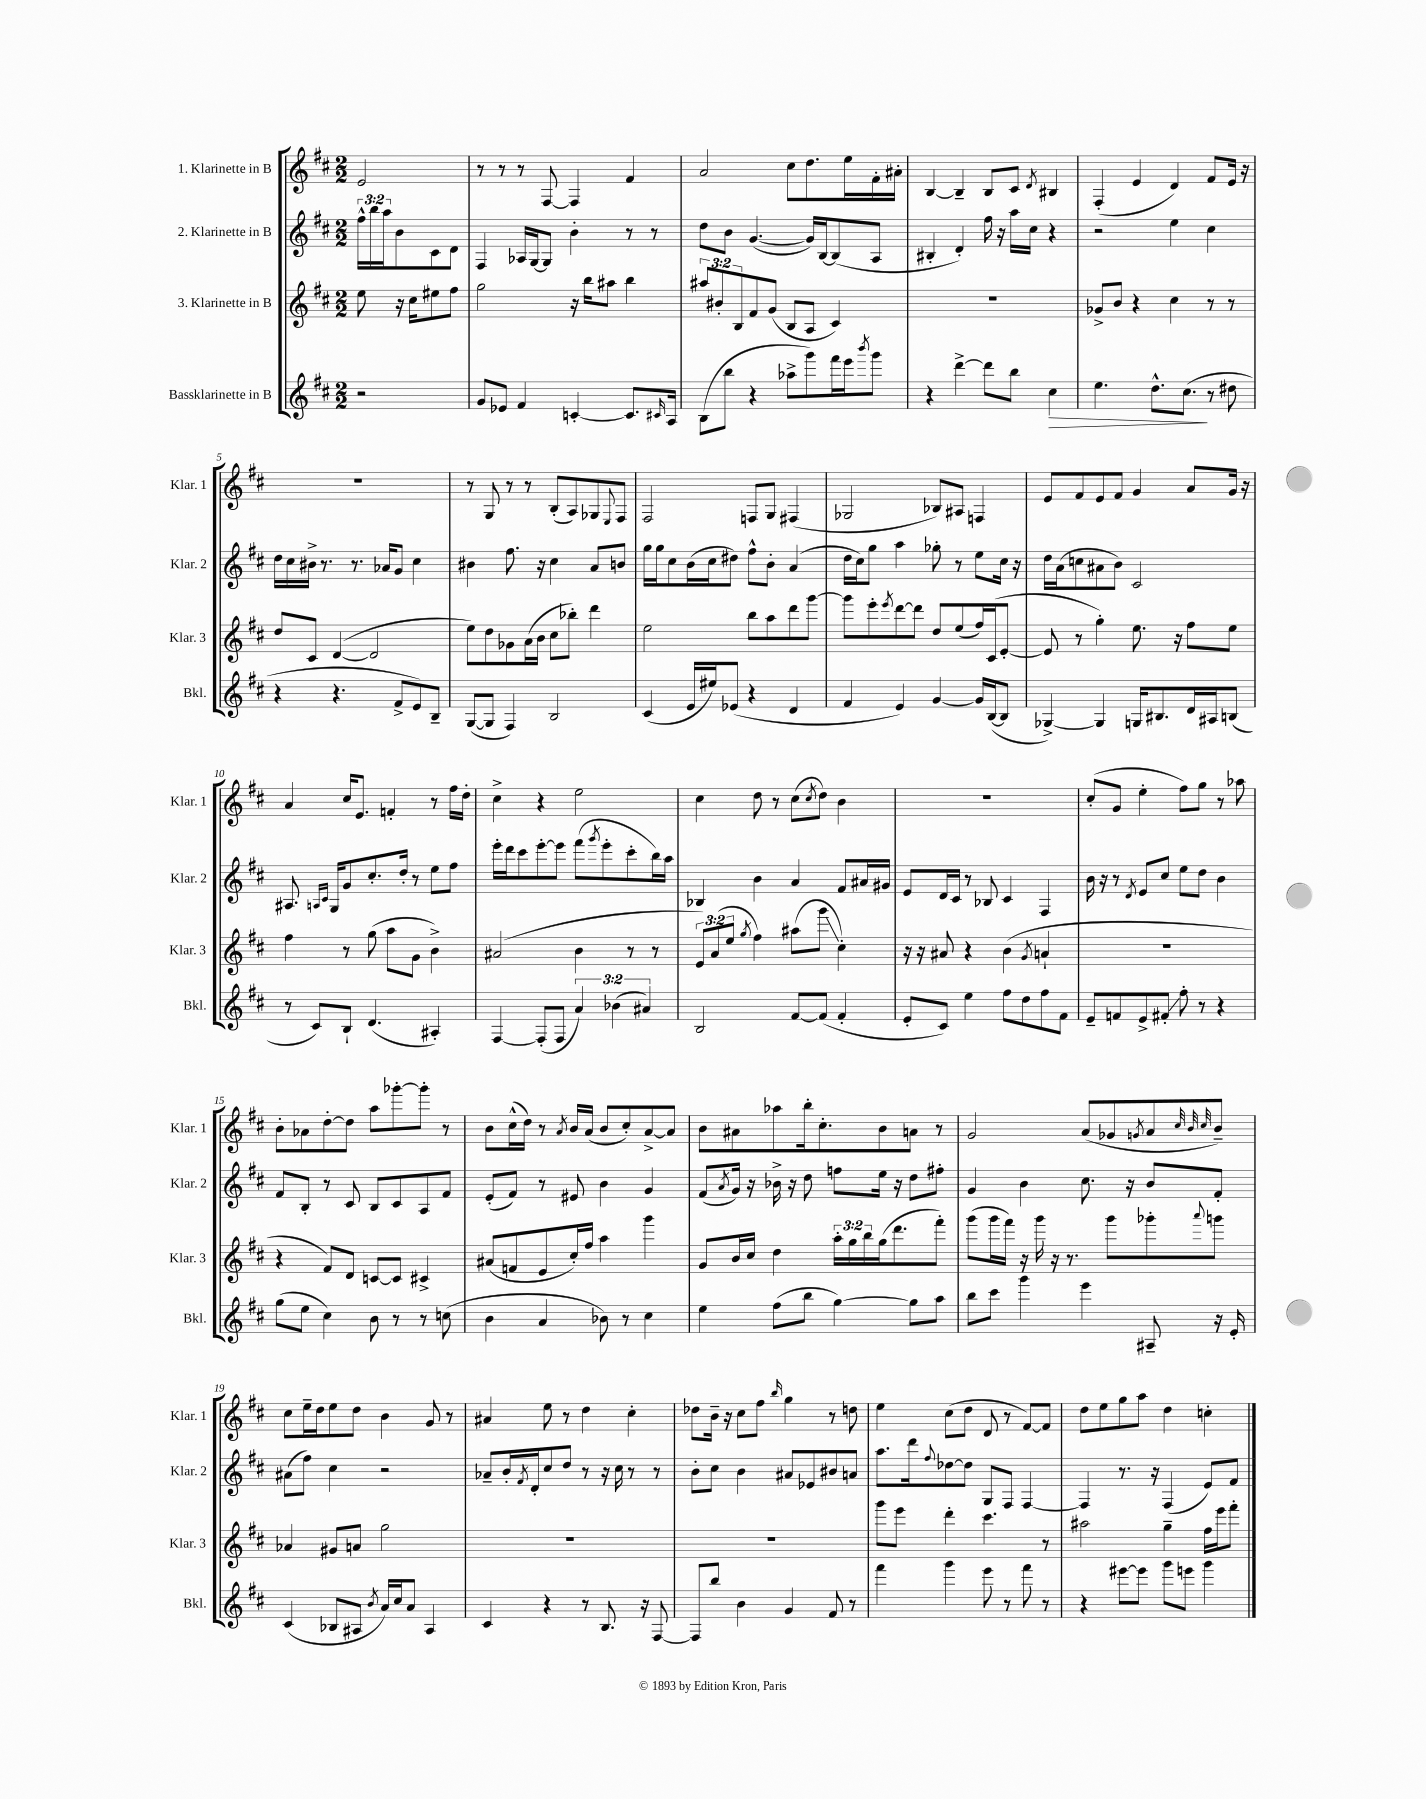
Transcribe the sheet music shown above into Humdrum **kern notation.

**kern	**kern	**kern	**kern
*staff4	*staff3	*staff2	*staff1
*clefG2	*clefG2	*clefG2	*clefG2
*k[f#c#]	*k[f#c#]	*k[f#c#]	*k[f#c#]
*M2/2	*M2/2	*M2/2	*M2/2
2r	8ee	24ff#^^	2e
.	.	24bb	.
.	.	24aa	.
.	16r	8b	.
.	16cc#	.	.
.	8ee#	8c#	.
.	8ff#	8d	.
=	=	=	=
8g	2gg	4F#	8r
8e-	.	.	8r
4f#	.	16A-	8r
.	.	[16G	.
.	.	8G]	[8F#
[4c'	16r	4b'	4F#]
.	16bb	.	.
.	8aa#	.	.
8.c]	4bb	8r	4f#
.	.	8r	.
16qqc#	.	.	.
16A	.	.	.
=	=	=	=
(8B	12aa#	8dd	2a
.	12b#'	.	.
8bb	.	8b	.
.	12B	.	.
4r	8f#	([4.g	.
.	(8g	.	.
8aa-^	8B	.	8cc#
8ggg)	8A	16g])	8.dd
.	.	[16B	.
16fff#	4c#)	(8B]	.
16eee	.	.	16ee
8qbbb	.	.	.
8ggg	.	8A	16f#'
.	.	.	16a#'
=	=	=	=
4r	1r	4B#'	[4B
[4ddd^	.	4d')	4B~]
8ddd]	.	16ff#	8B
.	.	16r	.
8bb	.	16aa	8c#
.	.	16cc#	.
.	.	.	8qd
4cc#	.	4r	4B#
=	=	=	=
4.ee	8g-^	2r	(4F#'
.	8b	.	.
.	4r	.	4e
8.dd^^	.	.	.
.	4cc#	4ee	4d)
(8.cc#	.	.	.
8r	8r	4cc#	8f#
8dd#	8r	.	16e
.	.	.	16r
=	=	=	=
4r	8dd	16dd	1r
.	.	16cc#	.
.	8c#	16b#^	.
.	.	8.r	.
4.r	([4d	.	.
.	.	8.r	.
.	2d]	.	.
.	.	16a-	.
8f#^	.	8g	.
8e)	.	4cc#	.
8B~	.	.	.
=	=	=	=
([8G	8ee)	4b#	8r
8G]	8dd	.	8G
4F#)	8g-	8.ff#	8r
.	(16a	.	8r
.	16b	16r	.
2B	8cc#	4cc#	(8B'
.	8bb-')	.	8A)
.	4ddd	8a	8G-
.	.	.	8qqE
.	.	8b	8F#
=	=	=	=
(4c#	2ee	16gg	2F#
.	.	16gg	.
.	.	8cc#	.
16e	.	(16b	.
16ee#)	.	16cc#	.
(8e-	.	8dd#)	.
4r	8bb	8ff#^^	8F
.	8aa	8b'	8G
4d	8ddd	(4a	(4F#
.	[8ggg	.	.
=	=	=	=
4f#	8ggg]	16dd	2G-
.	.	16cc#)	.
.	8eee'	8gg	.
.	8qeee	.	.
4e)	[8ddd	4aa	.
.	8ddd]	.	.
[4g	8dd	8gg-'	8B-)
.	(8ee	8r	8A#
16g]	16ff#)	8ee	4F
([16B	(16c#	.	.
8B]	[8e'	16cc#	.
.	.	16r	.
=	=	=	=
[4G-^)	8e]	16dd	8e
.	.	(16a	.
.	8r	8cc	8f#
4G-]	4gg')	8a#	8e
.	.	8b)	8f#
16G	8.ee	2c#	4g
8.B#	.	.	.
.	16r	.	.
16d	8ff#	.	8a
16A#	.	.	.
(8B	8ee	.	16g
.	.	.	16r
=	=	=	=
8r	4ff#	8.A#	4a
8c#)	.	.	.
.	.	16qqA	.
.	.	16qqc#	.
.	.	16G	.
8B`	8r	8g	16cc#
.	.	.	8.e
(4.d	(8gg	8.cc#'	.
.	8aa	.	4f'
.	.	16dd'	.
.	8g	8r	.
4A#')	4b^)	8ee	8r
.	.	8ff#	16ff#
.	.	.	16dd'
=	=	=	=
[4F#	(2a#	16eee'	4cc#^
.	.	16ddd	.
.	.	8ccc#	.
(8F#']	.	[8eee'	4r
8F#	.	8eee]	.
6a)	4b	(8fff#	2ee
.	.	8qggg	.
.	.	8eee'	.
(6b-	.	.	.
.	8r	8ccc#'	.
6a#)	.	.	.
.	8r	16bb)	.
.	.	16aa	.
=	=	=	=
2B	12e)	4B-	4cc#
.	(12a	.	.
.	12ee	.	.
.	8qgg	.	.
.	4ff#)	4b	8dd
.	.	.	8r
[8f#	(8aa#	4a	(8cc#
.	.	.	8qcc#
(8f#]	8ggg	.	8dd)
4f#'	4cc#')	8f#	4b
.	.	16a#	.
.	.	16g#	.
=	=	=	=
8e'	16r	8e	1r
.	16r	.	.
8c#)	8a#	16d	.
.	.	16c#	.
4ee	4r	8r	.
.	.	8B-	.
8ff#	(4b	4c#	.
8dd	.	.	.
.	8qg	.	.
8ff#	4a`	4F#	.
8f#	.	.	.
=	=	=	=
8e~	1r	16b	(8cc#'
.	.	16r	.
8f	.	8r	8g
.	.	8qd	.
8e^	.	8e	4ee'
8f#'	.	8cc#	.
8ff#'	.	8ee	8ff#)
8r	.	8dd	8gg
4r	.	4b	8r
.	.	.	8aa-
=	=	=	=
(8gg	4r	8f#	8b'
8ee	.	8B'	8a-
4cc#)	8f#)	8r	[8dd'
.	8d	8c#	8dd]
8b	[8c	8B	8aa
8r	8c]	8c#	[8ggg-'
8r	4c#^	8A	8ggg-']
(8cc	.	8f#	8r
=	=	=	=
4b	(8a#	(8e'	8b
.	8f	8f#)	(16cc#^^
.	.	.	16dd)
4a	8e	8r	8r
.	.	.	8qa
.	16cc#')	8e#	16b
.	16ff#	.	(16a
8b-)	4aa	4b	8b
8r	.	.	8cc#')
4cc#	4ggg	4g	[8a^
.	.	.	8a]
=	=	=	=
4ee	8g	(8f#	8b
.	.	8qa	.
.	16b	16g)	8a#
.	16cc#	16r	.
(8ff#	4dd	16b-^	8aa-
.	.	16r	.
8bb	.	8dd	16bb'
.	.	.	8.cc#'
[4gg)	24aa'	8ff	.
.	24gg	.	.
.	24bb	.	.
.	(16gg	16ee	8b
.	8.ddd	16r	.
8gg]	.	8dd	8a
8aa	8fff#')	8ff#'	8r
=	=	=	=
8bb	(8ggg	4g	2g
8ccc#	16ggg	.	.
.	16fff#)	.	.
4ggg	16r	4b	.
.	16ggg	.	.
.	16r	.	.
.	8.r	.	.
4eee	.	8.cc#	(8a
.	8ggg	.	8g-
.	.	16r	.
.	.	.	8qg
8A#~	8ggg-'	8b	8a
.	.	.	32qqcc#
.	.	.	32qqb
.	8qqaaa	.	32qqcc#
16r	8ggg	8f#'	8b~)
16e'	.	.	.
=	=	=	=
(4c#	4a-	(8a#	8cc#
.	.	8ff#)	16ee~
.	.	.	16dd
8B-	8g#	4cc#	8ee
8A#	8a	.	8dd
8qb	.	.	.
16a)	2gg	2r	4b
16cc#	.	.	.
8a	.	.	.
4A#	.	.	8g
.	.	.	8r
=	=	=	=
4c#	1r	8a-~	4a#
.	.	16b'	.
.	.	8qf#	.
.	.	16d'	.
4r	.	8cc#	8ee
.	.	8dd	8r
8r	.	8r	4dd
8.B	.	16r	.
.	.	16cc#	.
.	.	8r	4cc#'
16r	.	.	.
[8F#	.	8r	.
=	=	=	=
8F#]	1r	8b'	8dd-
8bb	.	8cc#	16b~
.	.	.	16r
4b	.	4b	8cc#
.	.	.	8ff#
.	.	.	16qqbb
4g	.	8a#	4gg
.	.	8e-	.
8f#	.	8b#	8r
8r	.	8a	8dd
=	=	=	=
4fff#	8ggg	8.aa	4ee
.	8eee	.	.
.	.	16ddd	.
.	.	8qqff#	.
4ggg	4ddd'	[8dd-	(8cc#
.	.	8dd-]	8dd
8eee	4.ccc#	8G	8d
8r	.	8F#	8r
8fff#	.	[4F#	[8f#)
8r	8r	.	8f#]
=	=	=	=
4r	2aa#	4F#]	8dd
.	.	.	8ee
[8eee#	.	8.r	8gg
8eee#]	.	.	8aa
.	.	16r	.
8ggg	4gg~	(4F#	4dd
8eee	.	.	.
4ggg	16ff#	8e)	4cc'
.	16eee	.	.
.	8fff#'	8f#	.
==	==	==	==
*-	*-	*-	*-
